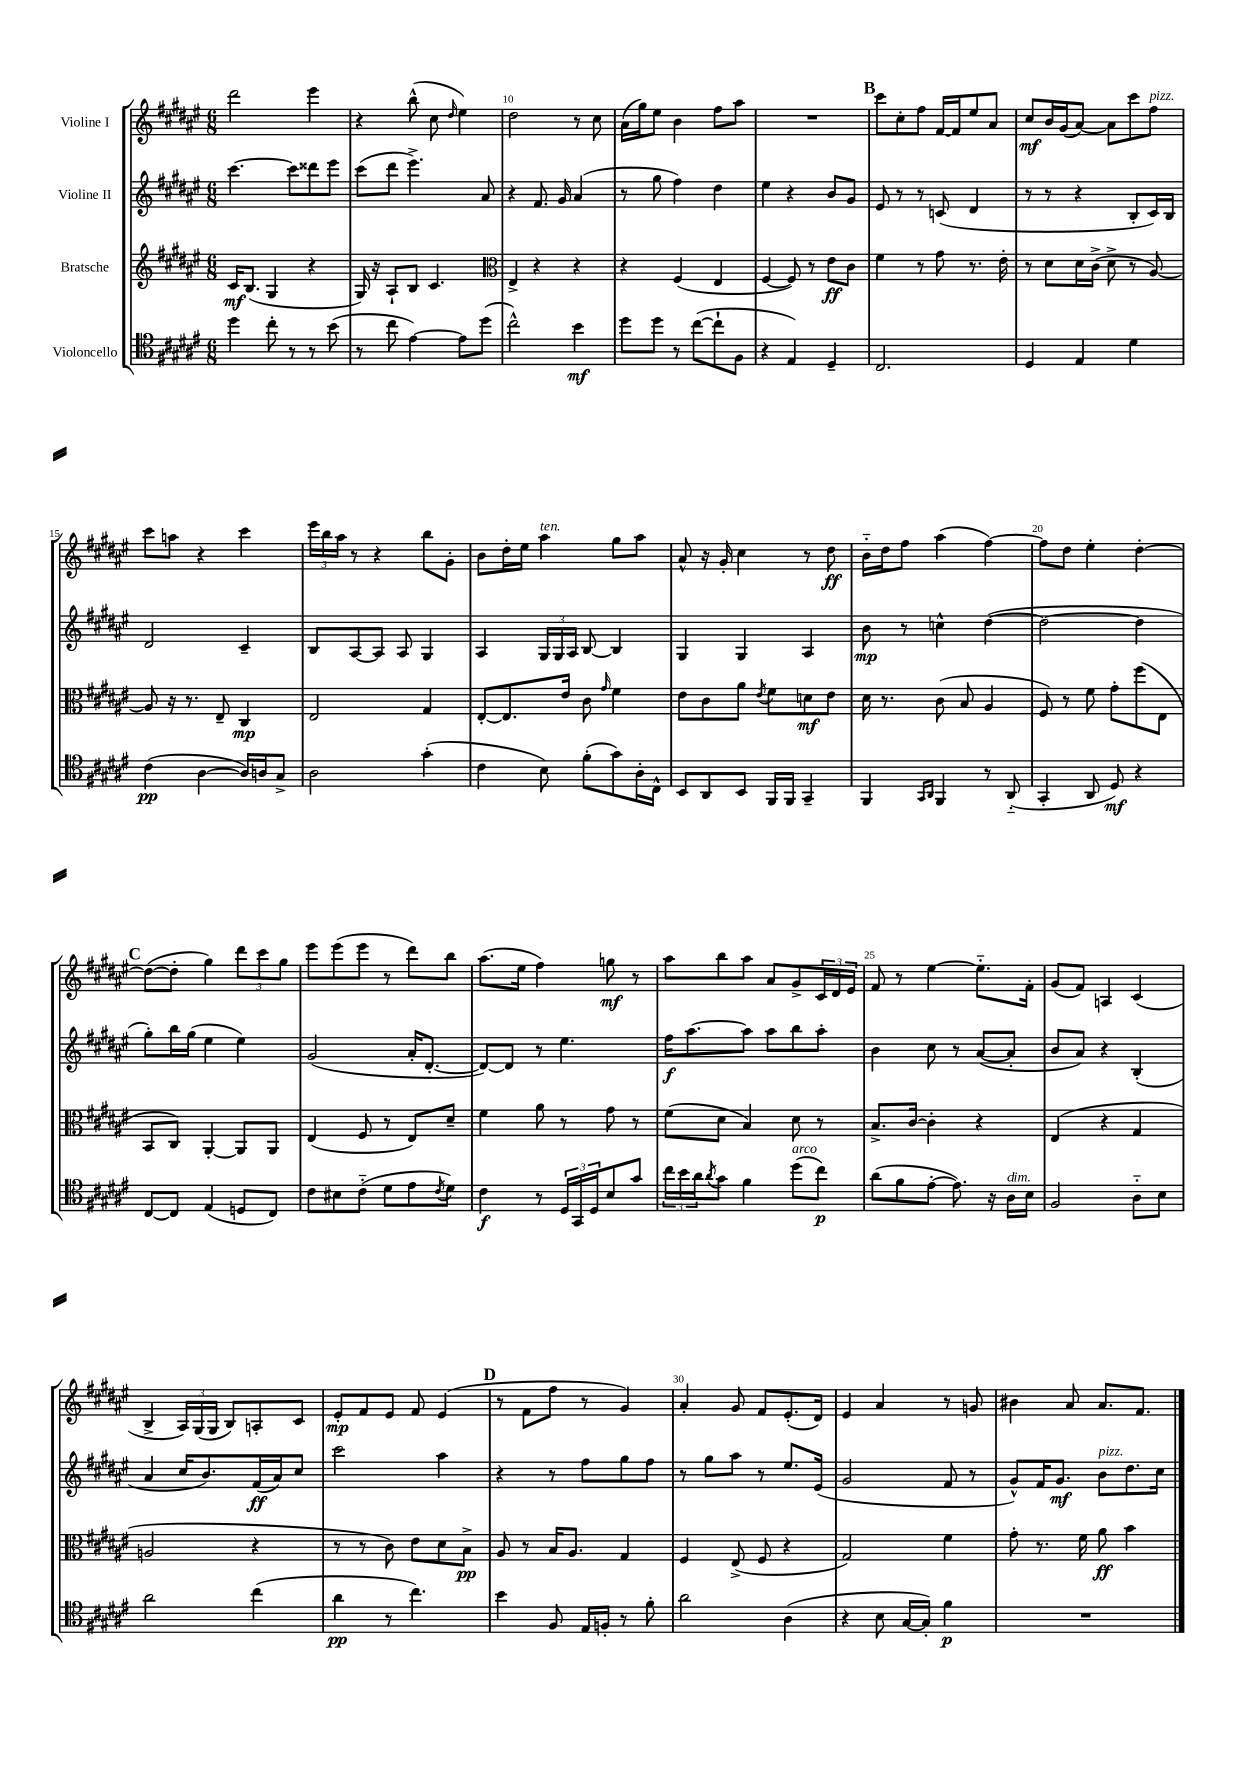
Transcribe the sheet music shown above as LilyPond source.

<<
\new StaffGroup <<
\new Staff = "s0" \with { instrumentName = "Violine I" } {
    \clef treble \key fis \major \numericTimeSignature \time 6/8
    dis'''2 eis'''4 |
    r4 b''8-^( cis''8 \grace { dis''16 } eis''4) |
    dis''2 r8 cis''8 |
    ais'16( gis''16) eis''8 b'4 fis''8 ais''8 |
    R2. |
    \mark \markup { \bold "B" } cis'''8 cis''8-. fis''8 fis'16~ fis'16 eis''8 ais'8 |
    cis''8\mf b'16 gis'16( ais'8~) ais'8 cis'''8 fis''8^\markup { \italic "pizz." } |
    cis'''8 a''8 r4 cis'''4 |
    \tuplet 3/2 { eis'''16 b''16 ais''16 } r8 r4 b''8 gis'8-. |
    b'8 dis''16-. eis''16 ais''4^\markup { \italic "ten." } gis''8 ais''8 |
    ais'8-^ r16 gis'16-. cis''4 r8 dis''8\ff |
    b'16-_ dis''16 fis''8 ais''4( fis''4~) |
    fis''8 dis''8 eis''4-. dis''4~-. |
    \mark \markup { \bold "C" } dis''8~( dis''8-. gis''4) \tuplet 3/2 { dis'''8 cis'''8 gis''8 } |
    eis'''8 eis'''8( eis'''8 r8 dis'''8) b''8 |
    ais''8.( eis''16 fis''4) g''8\mf r8 |
    ais''8 b''8 ais''8 ais'8 gis'8-> \tuplet 3/2 { cis'16 dis'16 eis'16 } |
    fis'8 r8 eis''4~ eis''8.-_ fis'16-. |
    gis'8( fis'8) a4 cis'4( |
    b4-> \tuplet 3/2 { ais16) gis16( gis16 } b8) a8-. cis'8 |
    eis'8-.\mp fis'8 eis'8 fis'8 eis'4( |
    \mark \markup { \bold "D" } r8 fis'8 fis''8 r8 gis'4) |
    ais'4-. gis'8 fis'8 eis'8.-.( dis'16) |
    eis'4 ais'4 r8 g'8 |
    bis'4 ais'8 ais'8. fis'8. \bar "|." |
}
\new Staff = "s1" \with { instrumentName = "Violine II" } {
    \clef treble \key fis \major \numericTimeSignature \time 6/8
    cis'''4.~ cis'''8 disis'''8 eis'''8 |
    cis'''8( dis'''8 eis'''4.->) ais'8 |
    r4 fis'8. gis'16 ais'4( |
    r8 gis''8 fis''4) dis''4 |
    eis''4 r4 b'8 gis'8 |
    \mark \markup { \bold "B" } eis'8 r8 r8 c'8( dis'4 |
    r8 r8 r4 b8-. cis'16) b16 |
    dis'2 cis'4-- |
    b8 ais8~ ais8 ais8 gis4 |
    ais4 \tuplet 3/2 { gis16 gis16 ais16 } b8~ b4 |
    gis4 gis4 ais4 |
    b'8\mp r8 c''4-^ dis''4~( |
    dis''2~ dis''4 |
    \mark \markup { \bold "C" } gis''8-.) b''16 gis''16( eis''4 eis''4) |
    gis'2( ais'16-. dis'8.~-. |
    dis'8~) dis'8 r8 eis''4. |
    fis''16\f ais''8.~ ais''8 ais''8 b''8 ais''8-. |
    b'4 cis''8 r8 ais'8~( ais'8-. |
    b'8 ais'8) r4 b4-.( |
    ais'4 cis''16 b'8.) fis'16\ff( ais'16) cis''8 |
    cis'''2 ais''4 |
    \mark \markup { \bold "D" } r4 r8 fis''8 gis''8 fis''8 |
    r8 gis''8 ais''8 r8 eis''8. eis'16( |
    gis'2 fis'8 r8 |
    gis'8-^) fis'16 gis'8.\mf b'8^\markup { \italic "pizz." } dis''8. cis''16 \bar "|." |
}
\new Staff = "s2" \with { instrumentName = "Bratsche" } {
    \clef treble \key fis \major \numericTimeSignature \time 6/8
    cis'16\mf b8.( gis4 r4 |
    gis16) r16 ais8-! b8 cis'4. |
    \clef alto eis4-> r4 r4 |
    r4 fis4( eis4 |
    fis4~ fis8) r8 eis'8\ff cis'8 |
    \mark \markup { \bold "B" } fis'4 r8 gis'8 r8. eis'16-. |
    r8 dis'8 dis'16 cis'16->( dis'8-> r8 ais8~) |
    ais8 r16 r8. eis8-- cis4\mp |
    eis2 gis4 |
    eis8~-. eis8. eis'16 cis'8 \grace { gis'16 } fis'4 |
    eis'8 cis'8 ais'8 \acciaccatura { eis'8 } fis'8 d'8\mf eis'8 |
    dis'16 r8. cis'8( b8 ais4 |
    fis8) r8 fis'8 gis'8-. fis''8( eis8 |
    \mark \markup { \bold "C" } b,8 cis8) ais,4~-. ais,8 ais,8 |
    eis4( fis8 r8 eis8) dis'8-- |
    fis'4 ais'8 r8 gis'8 r8 |
    fis'8( dis'8 b4) dis'8 r8 |
    b8.-> cis'16~ cis'4-. r4 |
    eis4( r4 gis4 |
    a2 r4 |
    r8 r8 cis'8) eis'8 dis'8 b8->\pp |
    \mark \markup { \bold "D" } ais8 r8 b16 ais8. gis4 |
    fis4 eis8->( fis8 r4 |
    gis2) fis'4 |
    gis'8-. r8. fis'16 ais'8\ff b'4 \bar "|." |
}
\new Staff = "s3" \with { instrumentName = "Violoncello" } {
    \clef tenor \key fis \major \numericTimeSignature \time 6/8
    dis''4 cis''8-. r8 r8 b'8( |
    r8 cis''8 eis'4~) eis'8 dis''8( |
    cis''2-^) b'4\mf |
    dis''8 dis''8 r8 cis''8~( cis''8-! fis8 |
    r4 eis4) dis4-- |
    \mark \markup { \bold "B" } cis2. |
    dis4 eis4 dis'4 |
    cis'4\pp( ais4~ ais16) a16 gis8-> |
    ais2 gis'4-.( |
    cis'4 b8) fis'8-.( gis'8) ais16-. cis16-^ |
    b,8 ais,8 b,8 fis,16 fis,16 gis,4-- |
    fis,4 \grace { gis,16 ais,16 } fis,4 r8 ais,8-_( |
    gis,4-. ais,8 dis8\mf) r4 |
    \mark \markup { \bold "C" } cis8~ cis8 eis4( d8 cis8) |
    cis'8 bis8 cis'8-_( dis'8 eis'8 \acciaccatura { cis'8 } dis'8) |
    cis'4\f r8 \tuplet 3/2 { dis16 gis,16 dis16 } b8 gis'8 |
    \tuplet 3/2 { cis''16 b'16 ais'16 } \acciaccatura { ais'8 } gis'8 fis'4 dis''8^\markup { \italic "arco" }( cis''8\p) |
    ais'8( fis'8 eis'8~-. eis'8.) r16 ais16^\markup { \italic "dim." } b16 |
    fis2 ais8-_ b8 |
    ais'2 cis''4( |
    ais'4\pp r8 cis''4.) |
    \mark \markup { \bold "D" } b'4 fis8 eis16 f16-. r8 fis'8-. |
    ais'2 ais4( |
    r4 b8 gis16~ gis16-.) fis'4\p |
    R2. \bar "|." |
}
>>
>>
\layout { \context { \Score currentBarNumber = #8 \override BarNumber.break-visibility = ##(#f #t #t) barNumberVisibility = #(every-nth-bar-number-visible 5) } }
